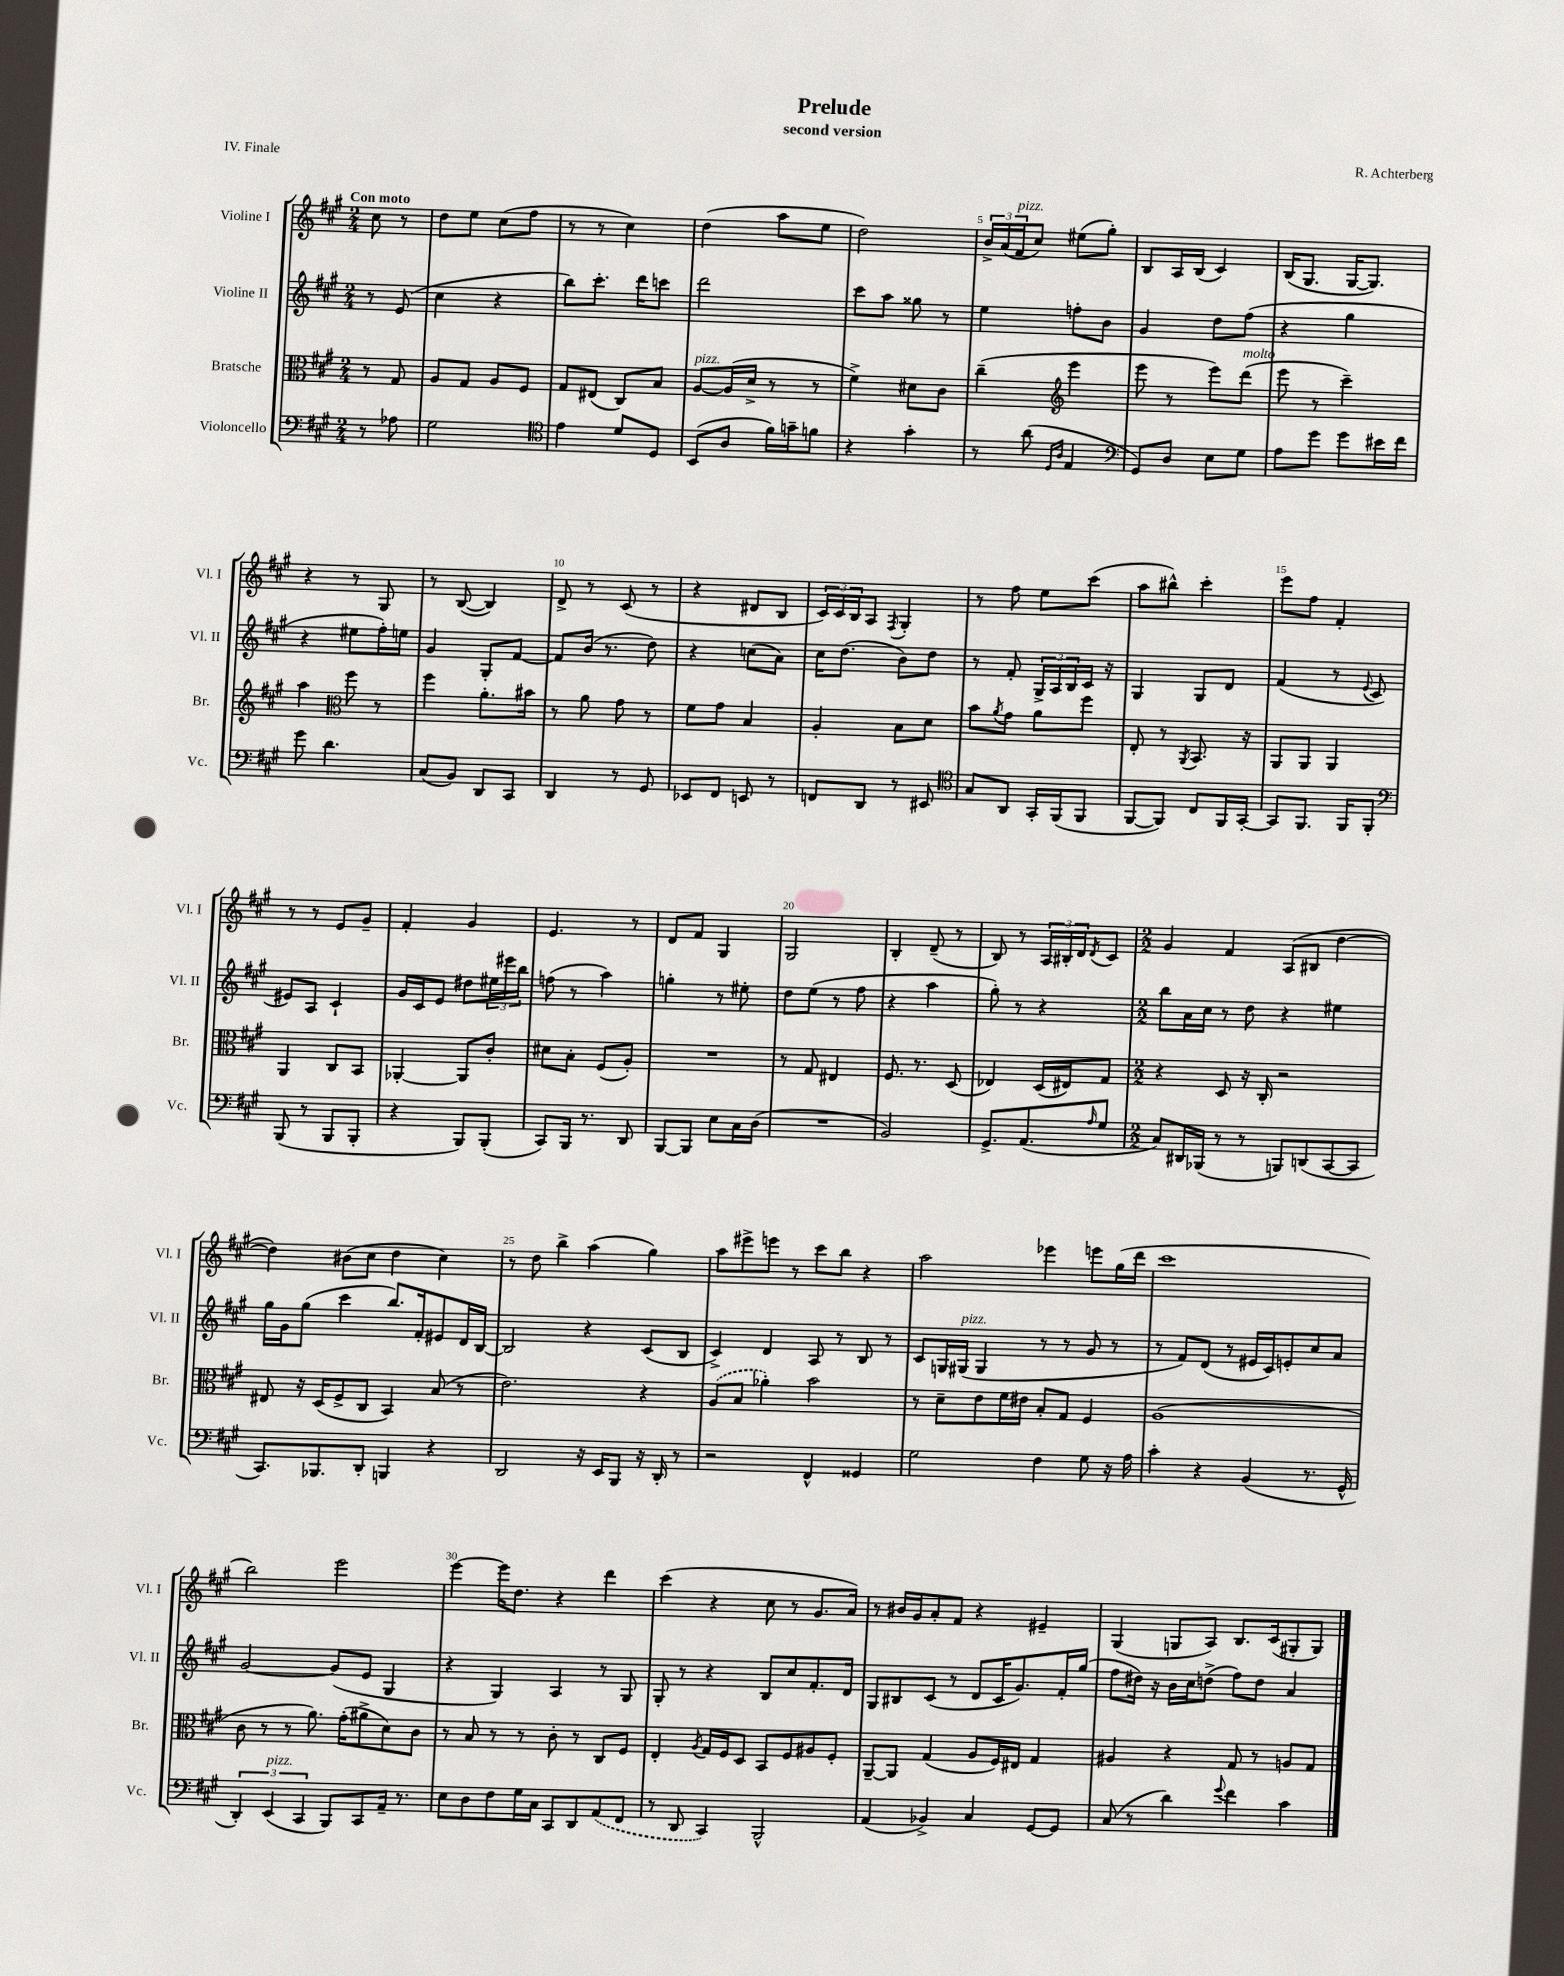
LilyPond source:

\header { title = "Prelude" composer = "R. Achterberg" subtitle = "second version" piece = "IV. Finale" }
<<
\new StaffGroup <<
\new Staff = "s0" \with { instrumentName = "Violine I" shortInstrumentName = "Vl. I" } {
    \clef treble \key a \major \numericTimeSignature \time 2/4 \partial 4 \tempo "Con moto"
    cis''8 r8 |
    d''8 e''8 cis''8( fis''8 |
    r8 r8 cis''4) |
    d''4( a''8 e''8 |
    d''2) |
    \tuplet 3/2 { b'16-> a'16( fis'16^\markup { \italic "pizz." } } cis''8) eis''8( gis''8-.) |
    b8 a16 b16( cis'4) |
    b16( gis8. gis16~ gis8.) |
    r4 r8 gis8 |
    r8 b8~( b4) |
    d'8-> r8 cis'8( r8 |
    r4 dis'8 b8 |
    \tuplet 3/2 { cis'16) cis'16 b16 } a8 \acciaccatura { fis8 } gis4-. |
    r8 fis''8 e''8 cis'''8( |
    a''8 bis''8-^) cis'''4-. |
    e'''8 fis''8 fis'4-. |
    r8 r8 e'8 gis'8-- |
    fis'4-. gis'4 |
    e'4. r8 |
    d'8 fis'8 gis4 |
    gis2 |
    b4-. d'8--( r8 |
    b8) r8 \tuplet 3/2 { a16 bis16-. d'16 } \acciaccatura { d'8 } cis'8 |
    \numericTimeSignature \time 2/2 gis'4 fis'4 a8( bis8 d''4~ |
    d''4) bis'8( cis''8 d''4 cis''4) |
    r8 d''8 b''4-> a''4( gis''4) |
    a''8 eis'''8-> e'''8 r8 cis'''8 b''8 r4 |
    a''2 ees'''4 e'''8 gis''16( d'''16 |
    cis'''1 |
    b''2) e'''2 |
    e'''4~ e'''16 d''8. r4 d'''4 |
    cis'''4( r4 cis''8 r8 gis'8. a'16) |
    r8 bis'16 gis'16 a'8-. fis'8 r4 eis'4-- |
    gis4( g8 a8) b8. cis'16( gis8-. gis8) \bar "|." |
}
\new Staff = "s1" \with { instrumentName = "Violine II" shortInstrumentName = "Vl. II" } {
    \clef treble \key a \major \numericTimeSignature \time 2/4 \partial 4
    r8 e'8( |
    cis''4 r4 |
    b''8) cis'''8.-. d'''16 c'''8 |
    d'''2 |
    cis'''8 a''8 gisis''8 r8 |
    e''4 f''8-. b'8 |
    gis'4 d''8 fis''8( |
    r4 gis''4 |
    r4 eis''8 fis''16-.) e''16 |
    gis'4 gis8-. fis'8~ |
    fis'8 b'16( r8. d''8) |
    r4 c''8( a'8) |
    cis''16 d''8.( b'8) d''8 |
    r8 fis'8-. \tuplet 3/2 { gis16-> a16 b16 } cis'16 r16 |
    gis4 gis8 d'8 |
    fis'4( r8 \appoggiatura { e'8 } cis'8 |
    eis'8) a8 cis'4-! |
    gis'16 cis'16 e'8 dis''8 \tuplet 3/2 { eis''16 eis'''16 b''16 } |
    f''8( r8 a''4) |
    g''4-. r8 eis''8-. |
    d''8 e''8( r8 fis''8 |
    r4 a''4 |
    gis''8-.) r8 r4 |
    \numericTimeSignature \time 2/2 b''8 a'16 cis''16 r8 d''8 r4 eis''4 |
    gis''16 gis'16 gis''8( cis'''4 b''8.) fis'16-. eis'8 d'16 b16~ |
    b2 r4 cis'8( b8 |
    cis'4->) d'4 a8 r8 b8 r8 |
    cis'8 g16 gis16^\markup { \italic "pizz." }( gis4 r8 r8 gis'8 r8 |
    r8 fis'8) d'8( r8 eis'16 cis'16) e'8-. cis''8 a'8 |
    gis'2~ gis'8( e'8 gis4 |
    r4 gis4) a4 r8 gis8 |
    gis8-. r8 r4 b8 cis''8 fis'8.-. d'16 |
    gis8 bis8 cis'8( r8 d'8 cis'16 gis'8.) fis'16-. gis''16( |
    fis''8 dis''16) r16 b'16 cis''16 d''8->( fis''8) d''8 a'4 \bar "|." |
}
\new Staff = "s2" \with { instrumentName = "Bratsche" shortInstrumentName = "Br." } {
    \clef alto \key a \major \numericTimeSignature \time 2/4 \partial 4
    r8 gis8 |
    a8 gis8 a8 fis8 |
    gis8 eis8( cis8) b8 |
    a8~^\markup { \italic "pizz." } a16( d'16-> r8 r8 |
    fis'4->) dis'8 cis'8 |
    cis''4--( \clef treble e'''4 |
    e'''8 r8 e'''8) d'''8^\markup { \italic "molto" }( |
    e'''8 r8 cis'''4--) |
    a''4 \clef alto fis''8 r8 |
    fis''4 a'8.-. bis'16 |
    r8 a'8 gis'8 r8 |
    fis'8 gis'8 b4 |
    a4-. b8 d'8 |
    b'8 \acciaccatura { a'8 } gis'8 a'8 fis''8 |
    e8-. r8 \acciaccatura { a,8 } b,8. r16 |
    a,8 a,8 a,4 |
    a,4 cis8 b,8 |
    aes,4~-. aes,8 cis'8-. |
    dis'8 b8-. fis8( a8-.) |
    R2 |
    r8 gis8 eis4 |
    fis8. r8. d8( |
    ees4) d16( eis16) gis8 |
    \numericTimeSignature \time 2/2 r4 d8 r16 cis16-. r2 |
    eis8 r16 d16( fis8-> cis8 b,4) b8( r8 |
    e'2.) r4 |
    \once \slurDashed a8( b8 aes'4-.) b'2 |
    r8 d'8-- e'8 fis'16 eis'16 b8-. gis8 fis4 |
    a1( |
    cis'8 r8 r8 a'8.) gis'16-.( ais'8-> d'8) cis'8 |
    r8 b8 r8 r8 cis'8-. r8 cis8 fis8 |
    e4-. \acciaccatura { a8 } gis16 fis16 d8 b,8 fis8 ais8 fis8-. |
    a,8~-- a,8 gis4( a8 fis16) eis16 gis4 |
    ais4 r4 gis8 r8 a8 gis8 \bar "|." |
}
\new Staff = "s3" \with { instrumentName = "Violoncello" shortInstrumentName = "Vc." } {
    \clef bass \key a \major \numericTimeSignature \time 2/4 \partial 4
    r8 aes8 |
    gis2 |
    \clef tenor e'4 d'8 d8 |
    b,8( a8 fis'16) g'16-- f'8 |
    r4 gis'4-. |
    r8 a'8( \grace { d16 a16 } e4 |
    \clef bass gis,8) d8 e8 gis8 |
    a8 gis'8 gis'8 eis'16 fis'16 |
    gis'8 d'4. |
    cis8( b,8) d,8 cis,8 |
    d,4 r8 gis,8 |
    ees,8 fis,8 e,8 r8 |
    f,8 d,8 r8 eis,8 |
    \clef tenor gis8 a,8 gis,16-. fis,16( fis,8 |
    fis,8~ fis,8) cis8 fis,16 gis,16~-. |
    gis,8 fis,8. fis,16 fis,8-. |
    \clef bass b,,8( r8 b,,8 b,,8-. |
    r4 b,,8) b,,8-.( |
    cis,8) b,,16 r8. d,8 |
    b,,8~ b,,8 e8 cis16 d16( |
    R2 |
    b,2) |
    gis,8.-> a,8.( \grace { a16 } gis8 |
    \numericTimeSignature \time 2/2 cis8) dis,16 bes,,16( r8 r8 b,,8) d,8( cis,8~ cis,8 |
    cis,8.) bes,,8. d,8-. b,,4 r4 |
    d,2 r16 e,16 b,,8 r16 d,16-. r8 |
    r2 fis,4-^ gisis,4 |
    gis2 fis4 gis8 r16 a16 |
    cis'4-. r4 b,4( r8. gis,16-^ |
    \tuplet 3/2 { d,4-.) e,4^\markup { \italic "pizz." }( cis,4 } b,,8) cis,8 a,16-- r8. |
    e8 d8 fis8 gis16 cis16 cis,8 d,8 \once \slurDashed a,8( fis,8 |
    r8 d,8 cis,4) b,,2-^ |
    a,4( bes,4->) cis4 gis,8~ gis,8 |
    cis8( r8 d'4) \appoggiatura { gis'8 } fis'4 cis'4 \bar "|." |
}
>>
>>
\layout { \context { \Score \override BarNumber.break-visibility = ##(#f #t #t) barNumberVisibility = #(every-nth-bar-number-visible 5) } }
